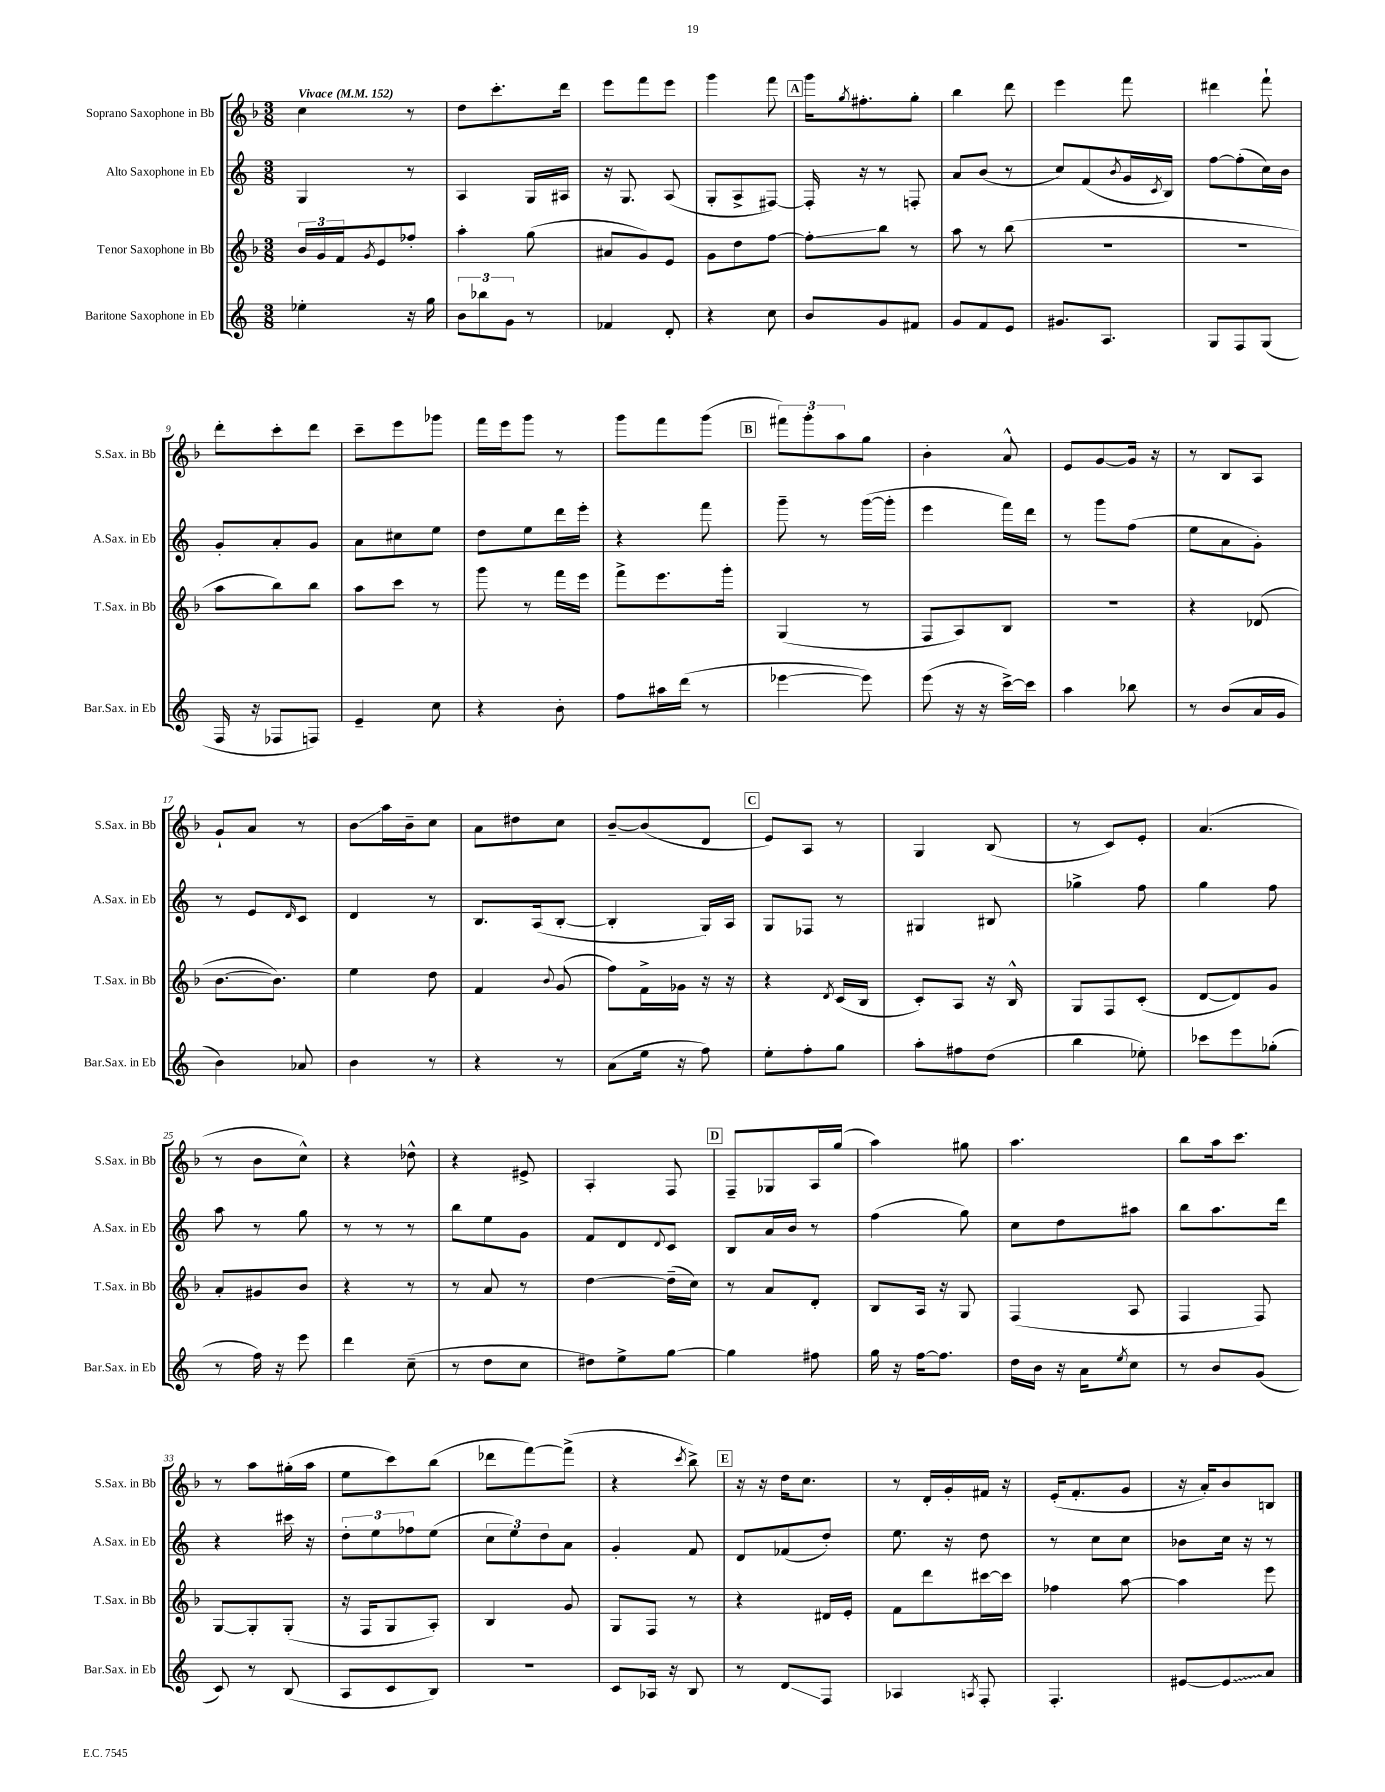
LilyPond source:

<<
\new StaffGroup <<
\new Staff = "s0" \with { instrumentName = "Soprano Saxophone in Bb" shortInstrumentName = "S.Sax. in Bb" } {
    \clef treble \key f \major \numericTimeSignature \time 3/8 \tempo "Vivace" 4 = 152
    c''4 r8 |
    d''8 c'''8.-. d'''16 |
    e'''8 f'''8 e'''8 |
    g'''4 f'''8 |
    \mark \markup { \box "A" } g'''16 \acciaccatura { g''8 } fis''8.-. g''8-. |
    bes''4 d'''8 |
    e'''4 f'''8 |
    dis'''4 f'''8-! |
    d'''8-. c'''8-. d'''8 |
    c'''8-- e'''8 ges'''8 |
    f'''16 e'''16 g'''8 r8 |
    g'''8 f'''8 g'''8( |
    \mark \markup { \box "B" } \tuplet 3/2 { fis'''8) g'''8-. a''8 } g''8 |
    bes'4-. a'8-^ |
    e'8 g'8~ g'16 r16 |
    r8 bes8 a8 |
    g'8-! a'8 r8 |
    bes'8\glissando a''16 bes'16-- c''8 |
    a'8 dis''8 c''8 |
    bes'8~-- bes'8( d'8 |
    \mark \markup { \box "C" } e'8) a8 r8 |
    g4 bes8( |
    r8 c'8) e'8-. |
    a'4.( |
    r8 bes'8 c''8-^) |
    r4 des''8-^ |
    r4 eis'8-> |
    a4-. f8 |
    \mark \markup { \box "D" } f8-- ges8 a16 g''16( |
    a''4) gis''8 |
    a''4. |
    bes''8 a''16 c'''8. |
    r8 a''8 gis''16-.( a''16 |
    e''8 c'''8) bes''8( |
    des'''8 f'''8~) f'''8->( |
    r4 \acciaccatura { c'''8 } bes''8->) |
    \mark \markup { \box "E" } r16 r16 d''16 c''8. |
    r8 d'16-. g'16-. fis'16 r16 |
    e'16-.( f'8.-. g'8 |
    r16 a'16-.) bes'8 b8 \bar "|." |
}
\new Staff = "s1" \with { instrumentName = "Alto Saxophone in Eb" shortInstrumentName = "A.Sax. in Eb" } {
    \clef treble \key c \major \numericTimeSignature \time 3/8
    g4 r8 |
    a4 g16 ais16 |
    r16 g8. a8( |
    g8-. a8-> fis8~) |
    \mark \markup { \box "A" } fis16-. r16 r8 f8-. |
    a'8 b'8( r8 |
    c''8) f'8( \acciaccatura { b'8 } g'16 \acciaccatura { c'8 } b16) |
    f''8~ f''8-.( c''16) b'16 |
    g'8-. a'8-. g'8 |
    a'8 cis''8 e''8 |
    d''8 e''8 d'''16 e'''16-. |
    r4 f'''8 |
    \mark \markup { \box "B" } g'''8-- r8 g'''16~( g'''16-. |
    e'''4 f'''16) d'''16 |
    r8 g'''8 f''8( |
    e''8 a'8 g'8-.) |
    r8 e'8 \grace { d'16 } c'8 |
    d'4 r8 |
    b8. a16( b8~-. |
    b4-. g16) a16 |
    \mark \markup { \box "C" } g8 fes8 r8 |
    gis4 bis8 |
    ges''4-> f''8 |
    g''4 f''8 |
    a''8 r8 g''8 |
    r8 r8 r8 |
    b''8 e''8 g'8 |
    f'8 d'8 \appoggiatura { d'8 } c'8 |
    \mark \markup { \box "D" } b8 a'16 b'16 r8 |
    f''4( g''8) |
    c''8 d''8 ais''8 |
    b''8 a''8. d'''16 |
    r4 cis'''16 r16 |
    \tuplet 3/2 { d''8-. e''8 fes''8 } e''8( |
    \tuplet 3/2 { c''8 e''8) d''8 } a'8 |
    g'4-. f'8 |
    \mark \markup { \box "E" } d'8 fes'8( d''8-.) |
    e''8. r16 d''8 |
    r8 c''8 c''8 |
    bes'8 c''16 r16 r8 \bar "|." |
}
\new Staff = "s2" \with { instrumentName = "Tenor Saxophone in Bb" shortInstrumentName = "T.Sax. in Bb" } {
    \clef treble \key f \major \numericTimeSignature \time 3/8
    \tuplet 3/2 { bes'16 g'16 f'16 } \acciaccatura { g'8 } e'8 fes''8-. |
    a''4-. g''8( |
    ais'8 g'8) e'8 |
    g'8 d''8 f''8~ |
    \mark \markup { \box "A" } f''8-.\glissando bes''8 r8 |
    a''8 r8 bes''8( |
    R4. |
    R4. |
    a''8 bes''8) bes''8 |
    a''8 c'''8 r8 |
    g'''8 r8 f'''16 e'''16 |
    f'''8-> e'''8. g'''16-. |
    \mark \markup { \box "B" } g4( r8 |
    f8 a8) bes8 |
    r4. |
    r4 des'8( |
    bes'8.~ bes'8.) |
    e''4 d''8 |
    f'4 \appoggiatura { bes'8 } g'8( |
    f''8) f'16-> ges'16 r16 r16 |
    \mark \markup { \box "C" } r4 \acciaccatura { d'8 } c'16( bes16 |
    c'8-.) a8 r16 bes16-^ |
    g8 f8 c'8-.( |
    d'8~ d'8) g'8 |
    a'8-. gis'8 bes'8 |
    r4 r8 |
    r8 a'8 r8 |
    d''4~ d''16--( c''16) |
    \mark \markup { \box "D" } r8 a'8 d'8-. |
    bes8 a16 r16 g8 |
    f4( a8 |
    f4 f8) |
    g8~ g8-. g8-.( |
    r16 f16 g8 a8-.) |
    bes4 g'8 |
    g8 f8 r8 |
    \mark \markup { \box "E" } r4 dis'16 e'16-. |
    f'8 d'''8 cis'''16~ cis'''16 |
    fes''4 a''8~ |
    a''4 e'''8 \bar "|." |
}
\new Staff = "s3" \with { instrumentName = "Baritone Saxophone in Eb" shortInstrumentName = "Bar.Sax. in Eb" } {
    \clef treble \key c \major \numericTimeSignature \time 3/8
    ees''4-. r16 g''16 |
    \tuplet 3/2 { b'8 bes''8 g'8 } r8 |
    fes'4 d'8-. |
    r4 c''8 |
    \mark \markup { \box "A" } b'8 g'8 fis'8 |
    g'8 f'8 e'8 |
    gis'8. a8. |
    g8 f8 g8( |
    f16 r16 fes8 f8) |
    e'4-- c''8 |
    r4 b'8-. |
    f''8 ais''16 d'''16( r8 |
    \mark \markup { \box "B" } ees'''4~ ees'''8) |
    e'''8( r16 r16 c'''16~->) c'''16 |
    a''4 bes''8 |
    r8 b'8( a'16 g'16 |
    b'4) aes'8 |
    b'4 r8 |
    r4 r8 |
    a'8( e''16 r16 f''8) |
    \mark \markup { \box "C" } e''8-. f''8-. g''8 |
    a''8-. fis''8 d''8( |
    b''4 ees''8-.) |
    ces'''8 e'''8 ges''8-.( |
    r8 f''16) r16 e'''8 |
    d'''4 c''8--( |
    r8 d''8 c''8 |
    dis''8) e''8-> g''8~ |
    \mark \markup { \box "D" } g''4 fis''8 |
    g''16 r16 f''16~ f''8. |
    d''16 b'16 r16 a'16 \acciaccatura { e''8 } c''8 |
    r8 b'8 g'8( |
    c'8) r8 b8( |
    a8 c'8 b8) |
    r4. |
    c'8 aes16 r16 b8 |
    \mark \markup { \box "E" } r8 d'8\glissando f8 |
    aes4 \acciaccatura { a8 } f8-. |
    f4.-. |
    eis'8~ \once \override Glissando.style = #'zigzag eis'8\glissando a'8 \bar "|." |
}
>>
>>
